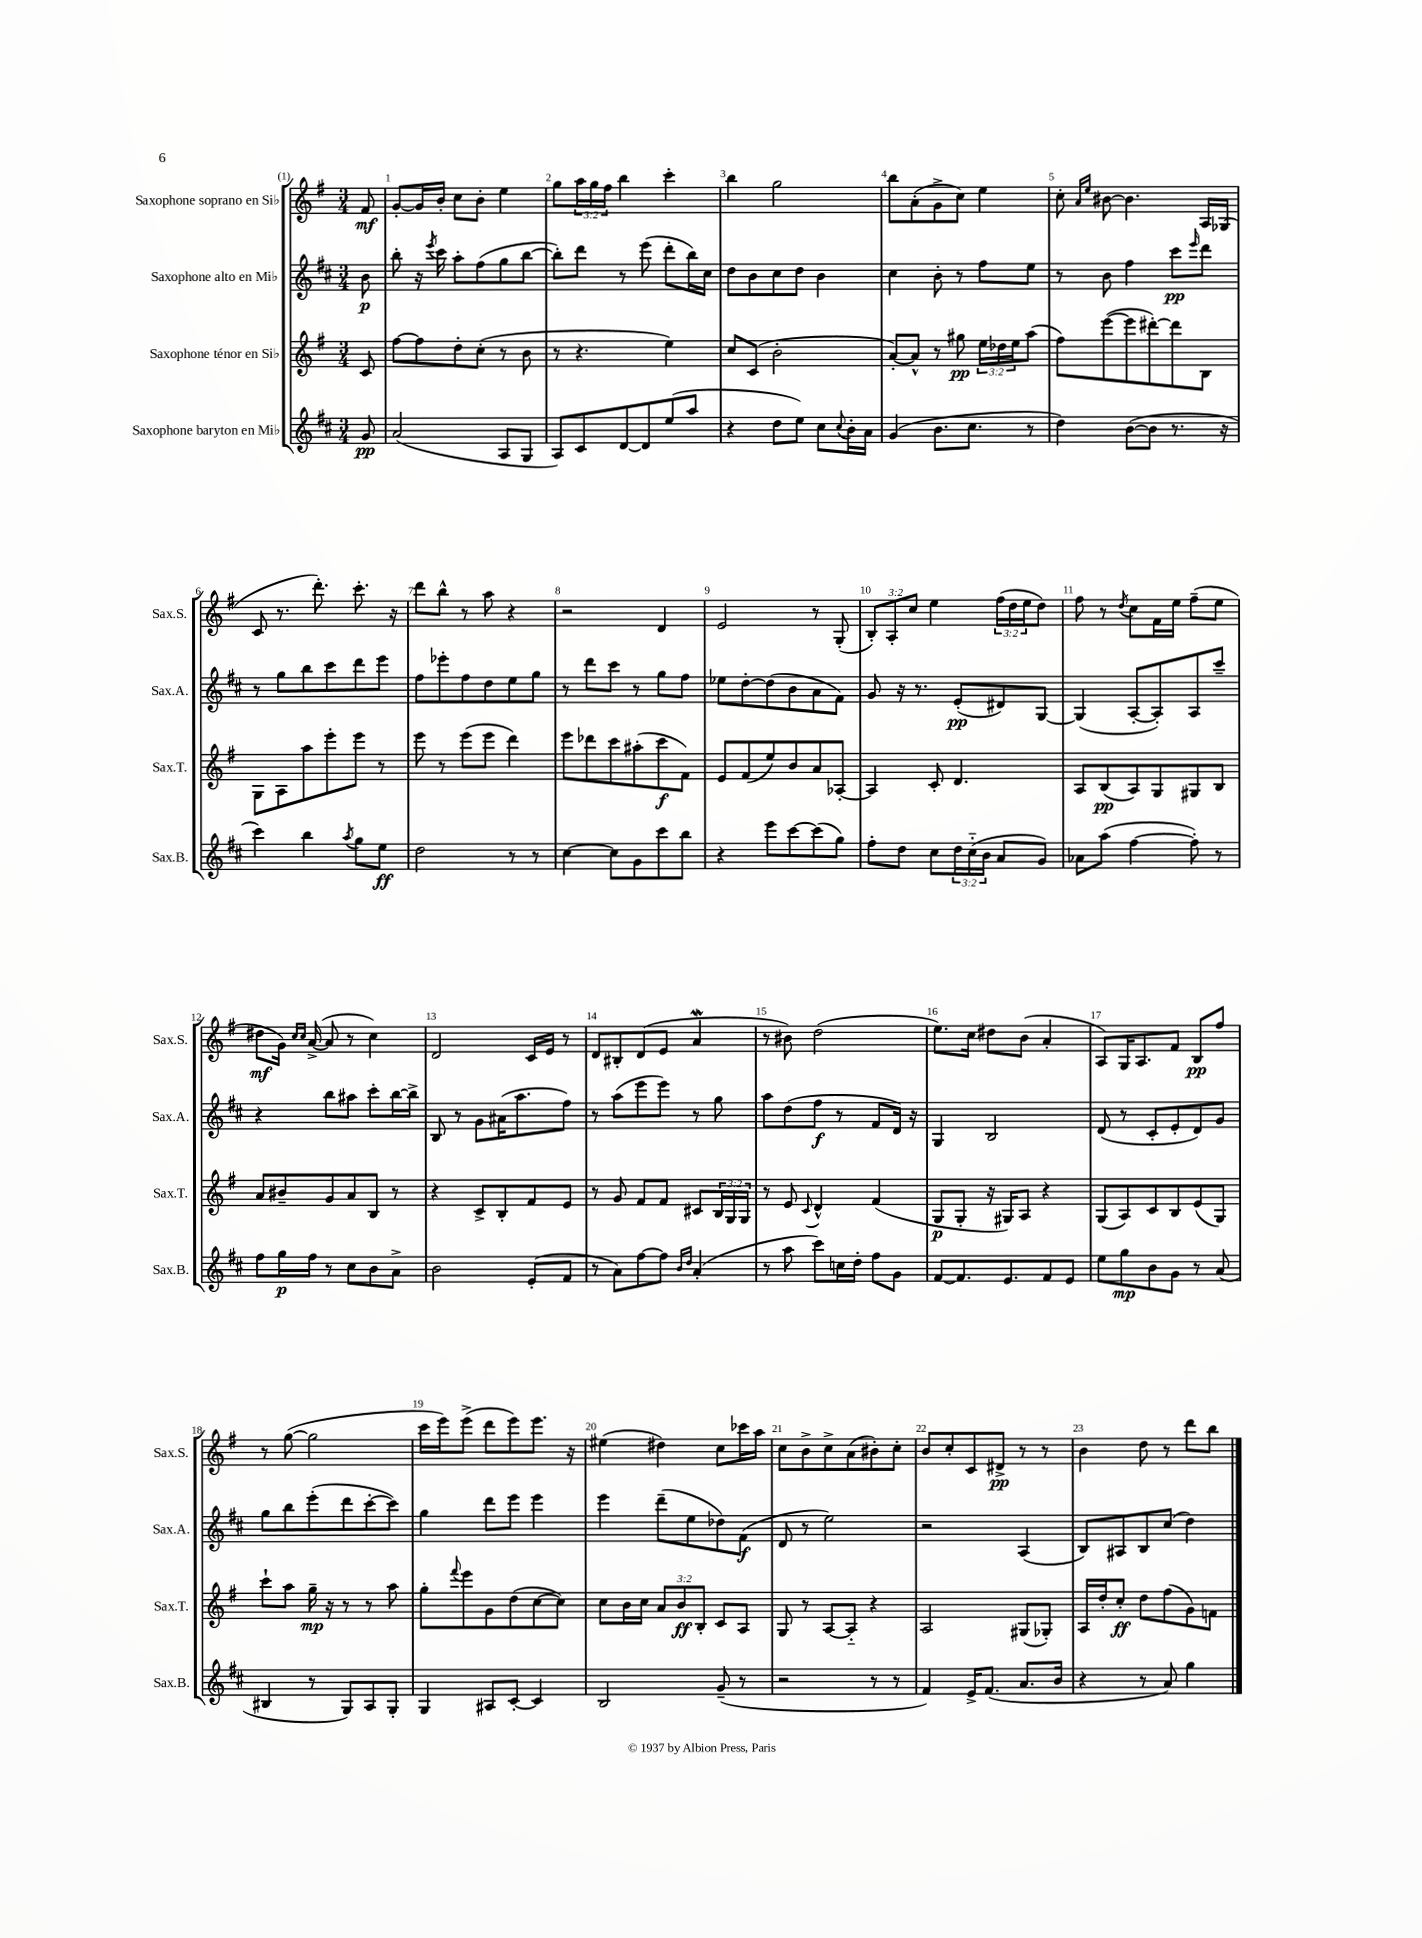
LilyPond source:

<<
\new StaffGroup <<
\new Staff = "s0" \with { instrumentName = "Saxophone soprano en Sib" shortInstrumentName = "Sax.S." } {
    \clef treble \key g \major \numericTimeSignature \time 3/4 \override Staff.TupletNumber.text = #tuplet-number::calc-fraction-text \partial 8
    fis'8\mf |
    g'8~-. g'16 b'16-. c''8 b'8-. e''4 |
    g''8 \tuplet 3/2 { a''16 g''16 fis''16 } b''4 c'''4-. |
    b''4 g''2 |
    b''8 a'8-.( g'8-> c''8) e''4 |
    c''8-. \grace { a'16 e''16 } bis'8~ bis'4. a16 ges16( |
    c'8 r8. d'''8.-.) c'''8.-. r16 |
    d'''8 b''8-^ r8 a''8 r4 |
    r2 d'4 |
    e'2 r8 g8-.( |
    \tuplet 3/2 { b8-.) a8-. c''8 } e''4 \tuplet 3/2 { fis''16( d''16 e''16 } d''8) |
    fis''8 r8 \acciaccatura { d''8 } c''8 fis'16 e''16 fis''8--( e''8 |
    dis''8\mf g'16) \grace { c''16 c''16 } a'16~->( a'8 r8 c''4) |
    d'2 c'16 e'16 r8 |
    d'8 bis8-. d'8( e'8 a'4\mordent |
    r8 bis'8) d''2( |
    e''8.) c''16 dis''8 b'8( a'4-. |
    a8) g16 a8. fis'8 b8\pp fis''8 |
    r8 g''8~( g''2 |
    c'''16 e'''16) e'''8->( d'''8 e'''8) e'''8. r16 |
    eis''4( dis''4) c''8 ces'''16 a''16 |
    c''8 b'8-> c''8-> a'8( bis'8-.) c''8-. |
    b'8 c''8-. c'8 dis'8->\pp r8 r8 |
    b'4 d''8 r8 d'''8 b''8 \bar "|." |
}
\new Staff = "s1" \with { instrumentName = "Saxophone alto en Mib" shortInstrumentName = "Sax.A." } {
    \clef treble \key d \major \numericTimeSignature \time 3/4 \partial 8
    b'8\p |
    b''8-. r16 \acciaccatura { e'''8 } cis'''16 a''8-. fis''8( g''8 b''8~ |
    b''8-.) d'''8 r8 e'''8( d'''8-. b''16) cis''16 |
    d''8 b'8 cis''8 d''8 b'4 |
    cis''4 b'8-. r8 fis''8 e''8 |
    r8 b'8 fis''4 cis'''8\pp \grace { e'''16 } d'''8 |
    r8 g''8 b''8 cis'''8 d'''8 e'''8 |
    fis''8 ees'''8-. fis''8 d''8 e''8 g''8 |
    r8 d'''8 cis'''8 r8 g''8 fis''8 |
    ees''8 d''8~-. d''8( b'8 a'8 fis'8) |
    g'8 r16 r8. e'8-.\pp( dis'8) g8~ |
    g4( a8~-. a8-.) a8 cis'''8-- |
    r4 b''8 ais''8 cis'''8-. b''16~ b''16-> |
    b8 r8 g'8 ais'16( a''8. fis''8) |
    r8 a''8( e'''8 e'''8) r8 g''8 |
    a''8 d''8( fis''8\f r8 fis'8 d'16) r16 |
    g4 b2 |
    d'8( r8 cis'8-. e'8-. d'8) g'8 |
    g''8 b''8 e'''8-.( d'''8 cis'''8~-. cis'''8) |
    g''4 d'''8 e'''8 e'''4 |
    e'''4 d'''8--( e''8 des''8) fis'8\f( |
    d'8 r8 e''2) |
    r2 a4( |
    b8) ais8 b8 cis''8( d''4) \bar "|." |
}
\new Staff = "s2" \with { instrumentName = "Saxophone ténor en Sib" shortInstrumentName = "Sax.T." } {
    \clef treble \key g \major \numericTimeSignature \time 3/4 \override Staff.TupletNumber.text = #tuplet-number::calc-fraction-text \partial 8
    c'8 |
    fis''8~ fis''8 d''8-. c''8-.( r8 b'8 |
    r8 r4. e''4) |
    c''8 c'8( b'2-. |
    a'8~-.) a'8-^ r8 gis''8\pp \tuplet 3/2 { e''16 des''16 e''16 } a''8( |
    fis''8) e'''8~( e'''8 dis'''8~-.) dis'''8 b8 |
    g8 a8 a''8 e'''8-. e'''8 r8 |
    e'''8 r8 e'''8( e'''8 d'''4) |
    e'''8 des'''8 c'''8 ais''8-.( c'''8\f fis'8) |
    e'8 fis'8( e''8) b'8 a'8 aes8~-. |
    aes4 c'8-. d'4. |
    a8 b8\pp( a8) g8 gis8 b8 |
    a'8 bis'8-- g'8 a'8 b8 r8 |
    r4 c'8-> b8-. fis'8 e'8 |
    r8 g'8 fis'8 fis'8 cis'8 \tuplet 3/2 { b16 g16 g16 } |
    r8 e'8 \appoggiatura { c'8 } d'4-^ fis'4( |
    g8\p g8-. r16 gis16) a8 r4 |
    g8( a8) c'8 b8 e'8( g8) |
    c'''8-! a''8 g''16--\mp r16 r8 r8 a''8 |
    g''8-. \appoggiatura { fis'''8 } e'''8 g'8 d''8( c''8~ c''8) |
    c''8 b'16 c''16 \tuplet 3/2 { a'8 b'8\ff b8-. } c'8 a8 |
    g8 r8 a8~ a8-_ r4 |
    a2 gis8( ges8-.) |
    a16 d''16-. c''8-.\ff d''8 fis''8( g'8) f'8 \bar "|." |
}
\new Staff = "s3" \with { instrumentName = "Saxophone baryton en Mib" shortInstrumentName = "Sax.B." } {
    \clef treble \key d \major \numericTimeSignature \time 3/4 \override Staff.TupletNumber.text = #tuplet-number::calc-fraction-text \partial 8
    g'8\pp |
    a'2( a8 g8 |
    a8) cis'8 d'8~ d'8 e''8( a''8 |
    r4 d''8 e''8) cis''8 \appoggiatura { cis''8 } b'16-. a'16 |
    g'4( b'8. cis''8. r8 |
    d''4) b'8~( b'8 r8. r16 |
    cis'''4) b''4 \acciaccatura { a''8 } g''8 e''8\ff |
    d''2 r8 r8 |
    cis''4~ cis''8 g'8 cis'''8 b''8 |
    r4 e'''8 cis'''8~ cis'''8( g''8) |
    fis''8-. d''8 cis''8 \tuplet 3/2 { d''16 cis''16-_( b'16 } a'8 g'8) |
    aes'8 a''8( fis''4~ fis''8-.) r8 |
    fis''8 g''16\p fis''16 r8 cis''8 b'8 a'8-> |
    b'2 e'8-.( fis'8 |
    r8 a'8) fis''8~ fis''8 \grace { b'16 d''16 } a'4-.( |
    r8 a''8 cis'''8) c''16 d''16-. fis''8 g'8 |
    fis'8~ fis'8. e'8. fis'8 e'8 |
    e''8 g''8\mp b'8 g'8 r8 a'8( |
    bis4 r8 g8) a8 g8-. |
    g4 ais8 cis'8~-. cis'4 |
    b2 g'8--( r8 |
    r2 r8 r8 |
    fis'4) e'16-> fis'8.( a'8. b'16 |
    r4 r8 a'8) g''4 \bar "|." |
}
>>
>>
\layout { \context { \Score \override BarNumber.break-visibility = ##(#f #t #t) barNumberVisibility = #all-bar-numbers-visible } }
